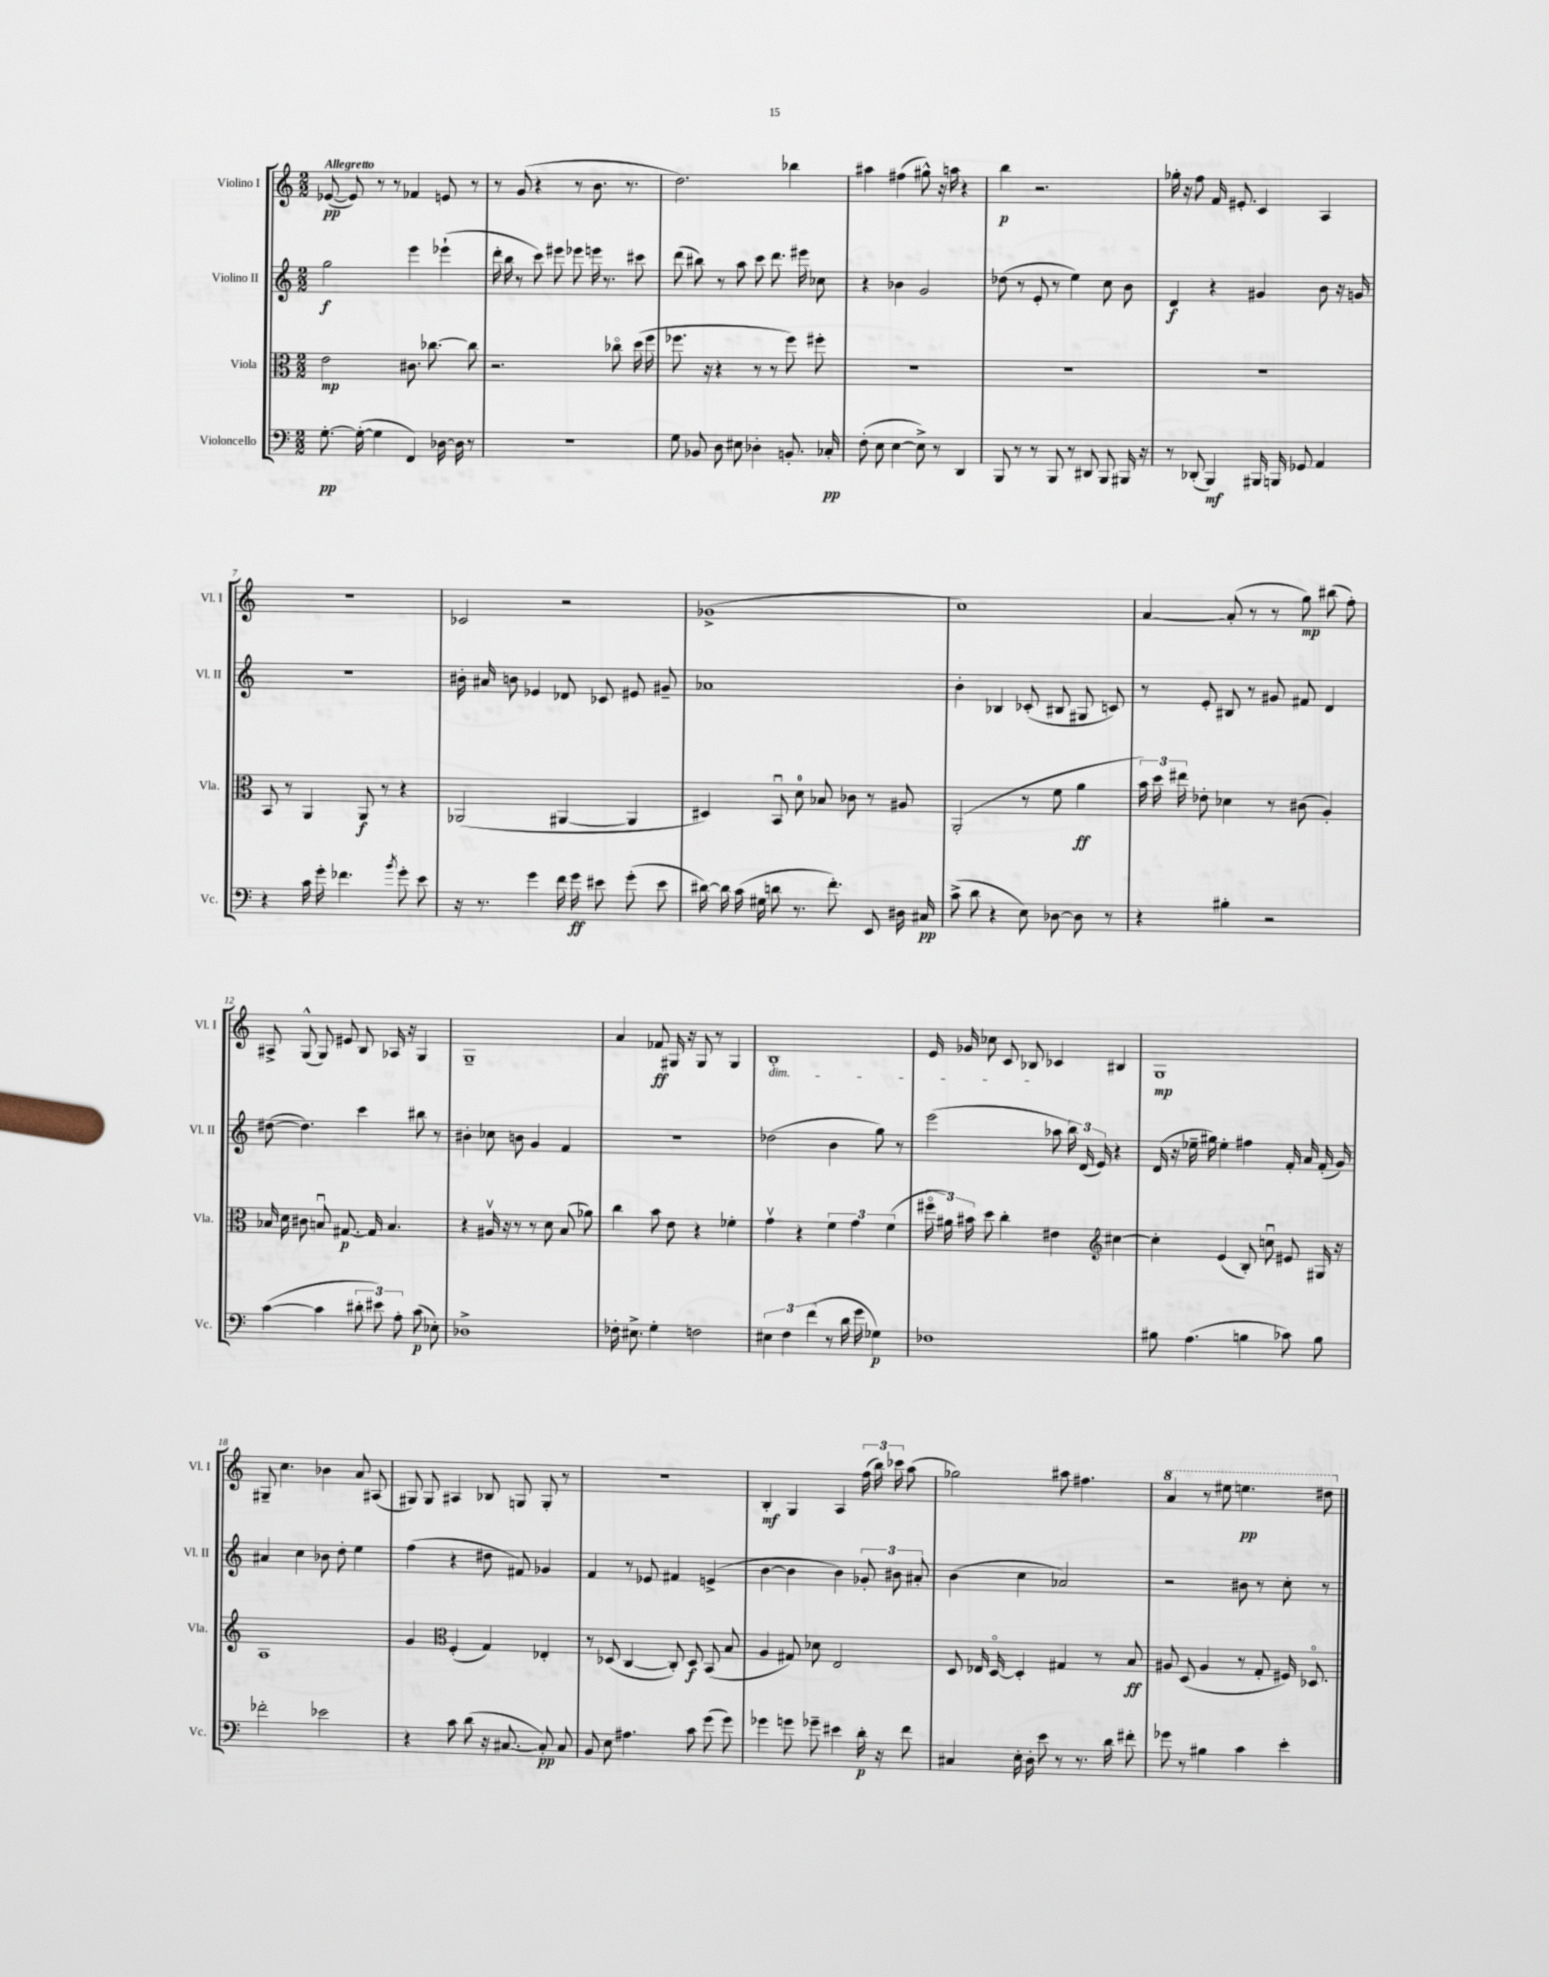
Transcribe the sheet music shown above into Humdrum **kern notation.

**kern	**dynam	**kern	**dynam	**kern	**dynam	**kern	**dynam
*part4	*part4	*part3	*part3	*part2	*part2	*part1	*part1
*staff4	*staff4	*staff3	*staff3	*staff2	*staff2	*staff1	*staff1
*I"Violoncello	*	*I"Viola	*	*I"Violino II	*	*I"Violino I	*
*I'Vc.	*	*I'Vla.	*	*I'Vl. II	*	*I'Vl. I	*
*clefF4	*	*clefC3	*	*clefG2	*	*clefG2	*
*k[]	*	*k[]	*	*k[]	*	*k[]	*
*M2/2	*	*M2/2	*	*M2/2	*	*M2/2	*
=1	=1	=1	=1	=1	=1	=1	=1
!	!	!	!	!	!	!LO:TX:a:B:t=Allegretto	!
[8.G'\	pp	2e\	mp	2gg\	f	([8e-X/	pp
.	.	.	.	.	.	8e-/])	.
(16G'\_	.	.	.	.	.	.	.
4G\]	.	.	.	.	.	8r	.
.	.	.	.	.	.	8r	.
4FF/)	.	8.c#X\	.	4eee\	.	4f-X/	.
.	.	[8.cc-X\	.	.	.	.	.
[16D-X\	.	.	.	(4eee-X`\	.	8en/	.
16D-\]	.	.	.	.	.	.	.
8r	.	8cc-\]	.	.	.	8r	.
=2	=2	=2	=2	=2	=2	=2	=2
1r	.	2.r	.	16ddd'\	.	8r	.
.	.	.	.	16bb\	.	.	.
.	.	.	.	8r	.	(8g/	.
.	.	.	.	8ccc\)	.	4r	.
.	.	.	.	8eee#X\	.	.	.
.	.	.	.	8eee-X\	.	8r	.
.	.	.	.	16eeen\	.	8.b\	.
.	.	.	.	8.r	.	.	.
.	.	8cc-X\	.	.	.	.	.
.	.	.	.	.	.	8.r	.
.	.	(16dd\	.	8ccc#X\	.	.	.
.	.	16ff\	.	.	.	.	.
=3	=3	=3	=3	=3	=3	=3	=3
8G\	.	8.ff-X\	.	(8ddd\	.	2.dd\)	.
8BB-X/	.	.	.	8bb#X\)	.	.	.
.	.	16r	.	.	.	.	.
8D\	.	4r	.	8r	.	.	.
8E#X\	.	.	.	8aa\	.	.	.
4D-X'\	.	8r	.	8ccc\	.	.	.
.	.	8r	.	8.ddd\	.	.	.
8.BBn'/	.	8ff-\)	.	.	.	4bb-X\	.
.	.	.	.	16eee#X\	.	.	.
.	.	8ff#X'\	.	8cc-X\	.	.	.
16C-X'/	pp	.	.	.	.	.	.
=4	=4	=4	=4	=4	=4	=4	=4
(8F'\	.	1r	.	4r	.	4aa#X\	.
8E\	.	.	.	.	.	.	.
[4E\	.	.	.	4b-X\	.	(4ff#X\	.
8E^\])	.	.	.	2g/	.	8gg#X^^\)	.
8r	.	.	.	.	.	16r	.
.	.	.	.	.	.	16aan\	.
4DD/	.	.	.	.	.	4r	.
=5	=5	=5	=5	=5	=5	=5	=5
8BBB/	.	1r	.	(8dd-X\	.	4bb\	p
8r	.	.	.	8r	.	.	.
8r	.	.	.	8e'/	.	2.r	.
8BBB/	.	.	.	8r	.	.	.
8r	.	.	.	4ee\)	.	.	.
8DD#X/	.	.	.	.	.	.	.
8BBB/	.	.	.	8cc\	.	.	.
16BBB#X/	.	.	.	8b\	.	.	.
16r	.	.	.	.	.	.	.
=6	=6	=6	=6	=6	=6	=6	=6
8r	.	1r	.	4d/	f	16gg-X'\	.
.	.	.	.	.	.	16r	.
(8DD-X'/	.	.	.	.	.	8ff\	.
4BBB/)	mf	.	.	4r	.	16f/	.
.	.	.	.	.	.	8.e#X'/	.
16BBB#X/	.	.	.	4g#X/	.	4c/	.
16BBBn/	.	.	.	.	.	.	.
8GG-X/	.	.	.	.	.	.	.
4AA/	.	.	.	8b\	.	4A/	.
.	.	.	.	16r	.	.	.
.	.	.	.	16gn/	.	.	.
!!LO:LB:g=z
=7	=7	=7	=7	=7	=7	=7	=7
4r	.	8BB/	.	1r	.	1r	.
.	.	8r	.	.	.	.	.
16c\	.	4AA/	.	.	.	.	.
16g'\	.	.	.	.	.	.	.
4.f-X\	.	.	.	.	.	.	.
.	.	8AA/	f	.	.	.	.
.	.	8r	.	.	.	.	.
8qb/	.	.	.	.	.	.	.
8g'\	.	4r	.	.	.	.	.
8e\	.	.	.	.	.	.	.
=8	=8	=8	=8	=8	=8	=8	=8
16r	.	(2AA-X/	.	16b#X'\	.	2c-X/	.
8.r	.	.	.	16a#X/	.	.	.
.	.	.	.	8bn\	.	.	.
4g\	.	.	.	4e-X/	.	.	.
16f\	.	[4AA#X/	.	8d-X/	.	2r	.
16g\	ff	.	.	.	.	.	.
8e#X\	.	.	.	8c-X/	.	.	.
(8g'\	.	4AA#/]	.	8e#X/	.	.	.
8e#\	.	.	.	8g#X~/	.	.	.
=9	=9	=9	=9	=9	=9	=9	=9
[16d#X\)	.	4D#X/)	.	1a-X	.	(1g-X^	.
16d#\]	.	.	.	.	.	.	.
(16c\	.	.	.	.	.	.	.
16G#X\	.	.	.	.	.	.	.
8dn\	.	8BBu/	.	.	.	.	.
8.r	.	8d\	.	.	.	.	.
.	.	8B-X/	.	.	.	.	.
8.f'\)	.	.	.	.	.	.	.
.	.	8c-X\	.	.	.	.	.
8EE/	.	8r	.	.	.	.	.
16D#X\	.	8A#X/	.	.	.	.	.
16C#X/	pp	.	.	.	.	.	.
=10	=10	=10	=10	=10	=10	=10	=10
(8c^\	.	(2AA'/	.	4b'\	.	1cc)	.
8d\	.	.	.	.	.	.	.
4r	.	.	.	4B-X/	.	.	.
8E\)	.	8r	.	(8c-X'/	.	.	.
[8D-X\	.	8f\	.	8B#X/	.	.	.
8D-\]	.	4a\	ff	8G#X/	.	.	.
8r	.	.	.	8cn/)	.	.	.
=11	=11	=11	=11	=11	=11	=11	=11
4r	.	24b\)	.	8r	.	[4a/	.
.	.	24dd\	.	.	.	.	.
.	.	24ee#X\	.	.	.	.	.
.	.	8e-X'\	.	8e'/	.	.	.
4B#X'\	.	4d-X\	.	8B#X/	.	(8a'/]	.
.	.	.	.	8r	.	8r	.
2r	.	8r	.	8g#X/	.	8r	.
.	.	(8c#X\	.	8f#X/	.	8gg\)	mp
.	.	4A'/)	.	4d/	.	(8bb#X\	.
.	.	.	.	.	.	8ff'\)	.
!!LO:LB:g=z
=12	=12	=12	=12	=12	=12	=12	=12
([4c\	.	16B-X/	.	([8dd#X\	.	8A#X^/	.
.	.	16d\	.	.	.	.	.
.	.	8c#X\	.	4.dd#\])	.	(8G^^/	.
4c\]	.	8Bnu/	.	.	.	8G/)	.
.	.	[8.G#X/	p	.	.	8e#X/	.
12d#X'\	.	.	.	4ccc\	.	8B/	.
.	.	16G#/]	.	.	.	.	.
12e#X\)	.	.	.	.	.	.	.
.	.	4.B/	.	.	.	16A-X/	.
12A'\	.	.	.	.	.	.	.
.	.	.	.	.	.	16r	.
(8c\	p	.	.	8bb#X\	.	4G/	.
8E-X'\)	.	.	.	8r	.	.	.
=13	=13	=13	=13	=13	=13	=13	=13
1D-X^	.	4r	.	4b#X'\	.	1G~	.
.	.	16A#Xv/	.	8cc-X\	.	.	.
.	.	16r	.	.	.	.	.
.	.	8r	.	8bn\	.	.	.
.	.	8r	.	4g/	.	.	.
.	.	8d\	.	.	.	.	.
.	.	(8B/	.	4f/	.	.	.
.	.	8a-X\)	.	.	.	.	.
=14	=14	=14	=14	=14	=14	=14	=14
16F-X'\	.	4cc\	.	1r	.	4a/	.
8.E#X^\	.	.	.	.	.	.	.
4G'\	.	8b\	.	.	.	8f-X/	ff
.	.	8e\	.	.	.	16G#X/	.
.	.	.	.	.	.	16r	.
2Fn\	.	4r	.	.	.	8G#/	.
.	.	.	.	.	.	8r	.
.	.	4f-X'\	.	.	.	4G#/	.
=15	=15	=15	=15	=15	=15	=15	=15
!	!	!	!	!	!	!LO:TX:b:i:t=dim.	!
6E#X\	.	4gv\	.	(2dd-X\	.	1B'	.
6F\	.	.	.	.	.	.	.
.	.	4r	.	.	.	.	.
(6f\	.	.	.	.	.	.	.
8r	.	6f\	.	4b\	.	.	.
16d\	.	.	.	.	.	.	.
.	.	6g\	.	.	.	.	.
16g\	.	.	.	.	.	.	.
4G-X\)	p	.	.	8gg\)	.	.	.
.	.	(6f\	.	.	.	.	.
.	.	.	.	8r	.	.	.
=16	=16	=16	=16	=16	=16	=16	=16
1F-X	.	24ff#X\	.	(2eee\	.	16e/	.
.	.	24a#X\)	.	.	.	.	.
.	.	.	.	.	.	16g-X/	.
.	.	24b#X\	.	.	.	.	.
.	.	8dd\	.	.	.	8cc-X\	.
.	.	4cc'\	.	.	.	8c/	.
.	.	.	.	.	.	8B-X/	.
.	.	4e#X\	.	8aa-X\	.	4c-X/	.
.	.	.	.	24bb\)	.	.	.
.	.	.	.	(24d/	.	.	.
.	.	.	.	24e/)	.	.	.
*	*	*clefG2	*	*	*	*	*
.	.	[4cc#X\	.	4r	.	4B#X/	.
=17	=17	=17	=17	=17	=17	=17	=17
8B#X\	.	4cc#'\]	.	(16d/	.	1G	mp
.	.	.	.	16r	.	.	.
(4.A\	.	.	.	16ee-X~\	.	.	.
.	.	.	.	16gg#X\)	.	.	.
.	.	(4e/	.	4ee-'\	.	.	.
4Bn\	.	8B'/)	.	4ff#X\	.	.	.
.	.	8ccnu\	.	.	.	.	.
8c-X\)	.	8e#X/	.	16f'/	.	.	.
.	.	.	.	16a/	.	.	.
8B\	.	16G#X/	.	(16f'/	.	.	.
.	.	16r	.	16g/)	.	.	.
!!LO:LB:g=z
=18	=18	=18	=18	=18	=18	=18	=18
2f-X'\	.	1A	.	4a#X/	.	8G#X~/	.
.	.	.	.	.	.	4.cc\	.
.	.	.	.	4cc\	.	.	.
2e-X\	.	.	.	8b-X\	.	4b-X\	.
.	.	.	.	8dd'\	.	.	.
.	.	.	.	4ee\	.	8a/	.
.	.	.	.	.	.	(8A#X/	.
=19	=19	=19	=19	=19	=19	=19	=19
4r	.	4g/	.	(4ff\	.	8G#X/)	.
.	.	.	.	.	.	8G#/	.
*	*	*clefC3	*	*	*	*	*
8c\	.	(4F'/	.	4r	.	4A#X/	.
(8d\	.	.	.	.	.	.	.
16r	.	4G/)	.	8dd#X\	.	8B-X/	.
[8.C#X/	.	.	.	.	.	.	.
.	.	.	.	8f#X/)	.	8Gn/	.
8C#'/])	pp	4E-X'/	.	4g-X/	.	8G'/	.
8C#/	.	.	.	.	.	8r	.
=20	=20	=20	=20	=20	=20	=20	=20
8BB/	.	8r	.	4f/	.	1r	.
8E\	.	(8D-X/	.	.	.	.	.
4.A#X\	.	[4C/	.	8r	.	.	.
.	.	.	.	8e-X/	.	.	.
.	.	8C'/])	.	4f#X/	.	.	.
8c\	.	8D-/	f	.	.	.	.
(8g\	.	(8BB/	.	(4en^/	.	.	.
8g\)	.	8B/	.	.	.	.	.
=21	=21	=21	=21	=21	=21	=21	=21
4g-X\	.	4A/	.	[4b\	.	4B'/	mf
8gn\	.	8G#X/)	.	4b\]	.	4G/	.
8g-X~\	.	8d-X\	.	.	.	.	.
4e#X\	.	2E/	.	4b\)	.	4A/	.
16d'\	p	.	.	12g-X'/	.	(24ff\	.
.	.	.	.	.	.	24bb\)	.
16r	.	.	.	.	.	.	.
.	.	.	.	12b#X\	.	24ccc-X\	.
8f\	.	.	.	.	.	(8aa\	.
.	.	.	.	12a#X'/	.	.	.
=22	=22	=22	=22	=22	=22	=22	=22
4C#X/	.	8D/	.	(4b\	.	2gg-X\)	.
.	.	16E-X/	.	.	.	.	.
.	.	[16D/	.	.	.	.	.
16E'\	.	4D'/]	.	4cc\	.	.	.
16D'\	.	.	.	.	.	.	.
8e\	.	.	.	.	.	.	.
8r	.	4G#X/	.	2a-X/)	.	8aa#X\	.
8.r	.	.	.	.	.	4.ff#X\	.
.	.	8r	.	.	.	.	.
16d\	.	.	.	.	.	.	.
8f#X'\	.	8B/	ff	.	.	.	.
=23	=23	=23	=23	=23	=23	=23	=23
*	*	*	*	*	*	*8va	*
8g-X\	.	8A#X/	.	2r	.	4aa/	.
8r	.	(8D/	.	.	.	.	.
4B#X\	.	4A#/	.	.	.	8r	.
.	.	.	.	.	.	8eee#X\	.
4c\	.	8r	.	8b#X\	.	4.eeen\	pp
.	.	8G'/	.	8r	.	.	.
4e'\	.	16F#X/)	.	8cc'\	.	.	.
.	.	8.D-X/	.	.	.	.	.
.	.	.	.	8r	.	8ddd#X\	.
*	*	*	*	*	*	*X8va	*
==	==	==	==	==	==	==	==
*-	*-	*-	*-	*-	*-	*-	*-
